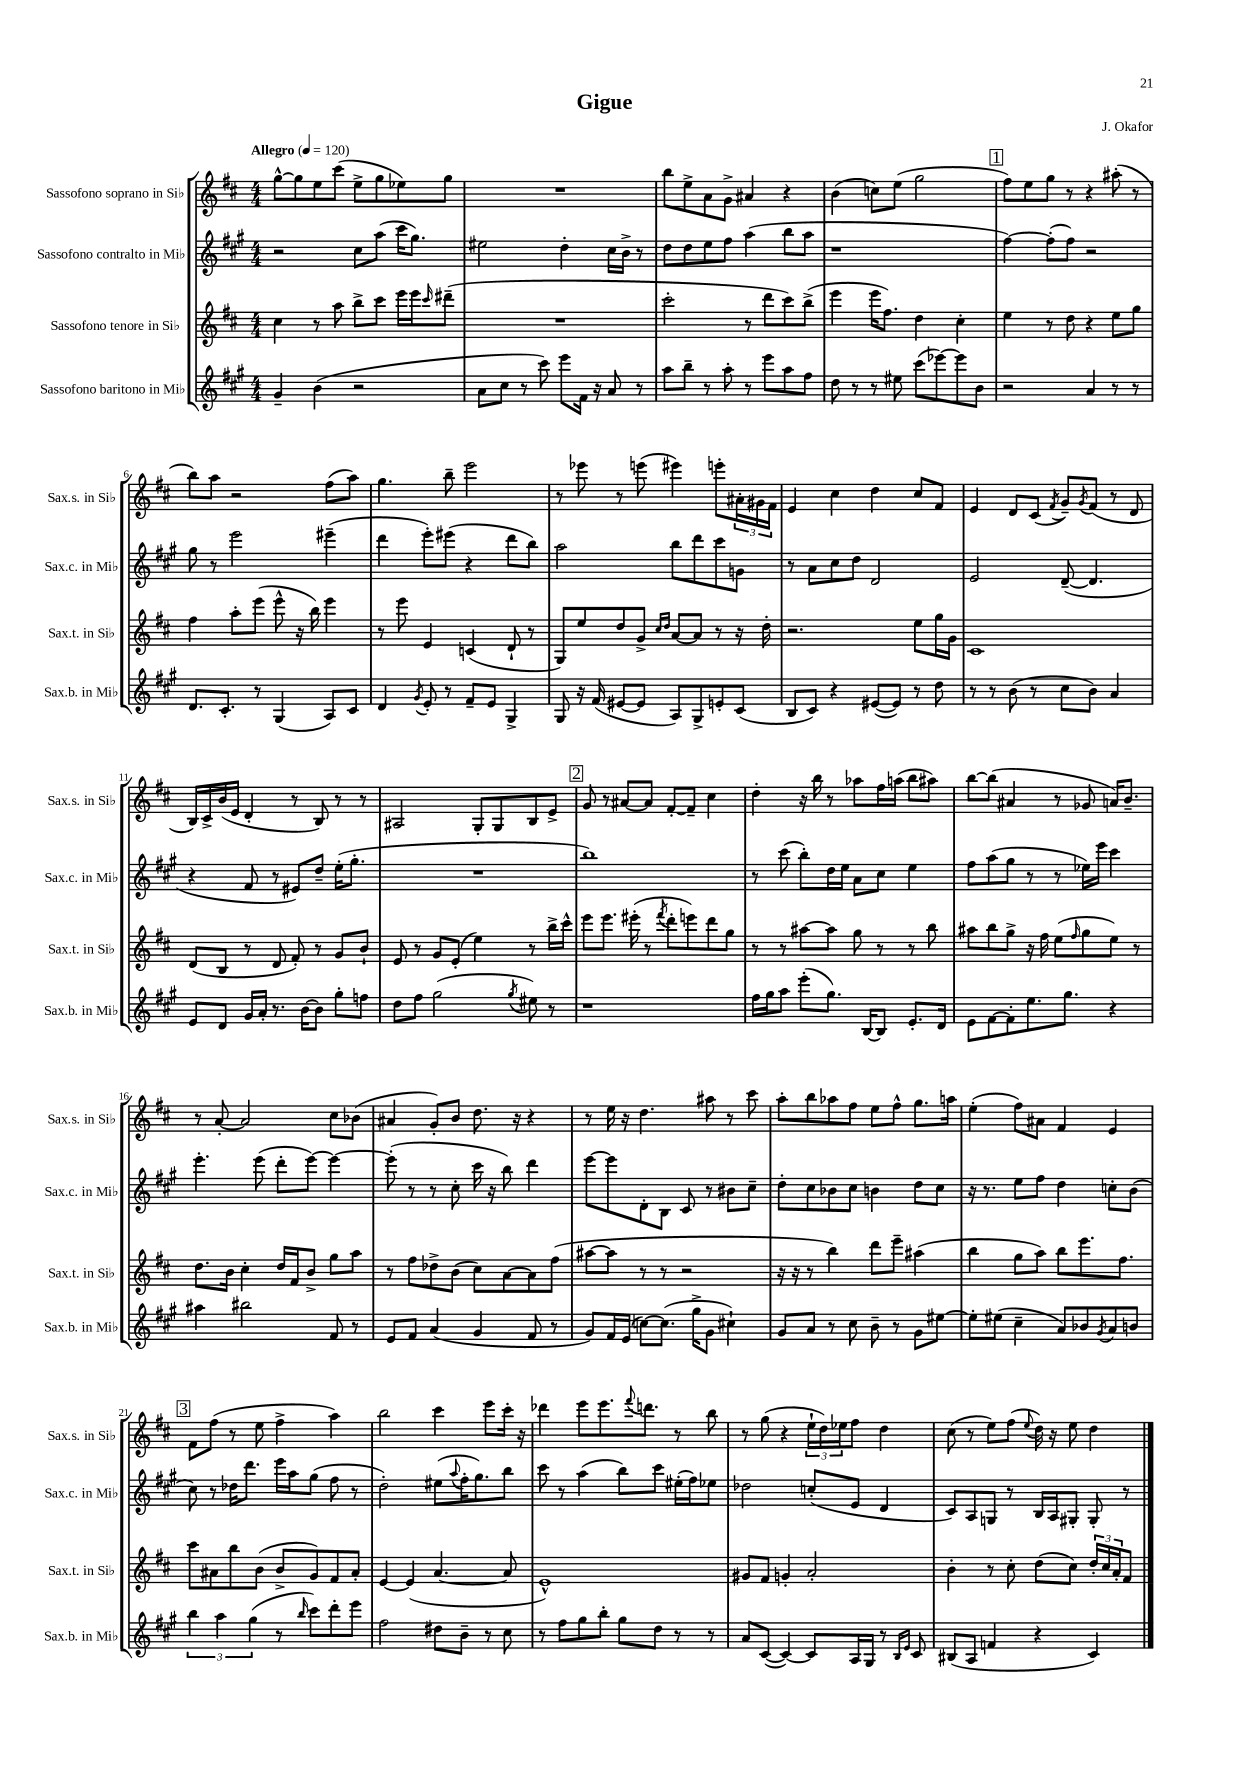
\header { title = "Gigue" composer = "J. Okafor" }
<<
\new StaffGroup <<
\new Staff = "s0" \with { instrumentName = "Sassofono soprano in Sib" shortInstrumentName = "Sax.s. in Sib" } {
    \clef treble \key d \major \numericTimeSignature \time 4/4 \tempo "Allegro" 4 = 120
    g''8~-^ g''8 e''8 cis'''8( e''8-> g''8 ees''8) g''8 |
    R1 |
    b''8 e''8-> a'8 g'8-> ais'4 r4 |
    b'4( c''8) e''8( g''2 |
    \mark \markup { \box "1" } fis''8) e''8 g''8 r8 r4 ais''8-.( r8 |
    b''8) a''8 r2 fis''8( a''8) |
    g''4. b''8-- e'''2 |
    r8 ees'''8 r8 e'''8( eis'''4) e'''8-. \tuplet 3/2 { ais'16-. gis'16 fis'16 } |
    e'4 cis''4 d''4 cis''8 fis'8 |
    e'4 d'8 cis'8( \acciaccatura { fis'8 } g'8--) \acciaccatura { g'8 } fis'8( r8 d'8 |
    b16) cis'16-> b'16( e'16 d'4-. r8 b8) r8 r8 |
    ais2 g8-. g8 b8 e'8-> |
    \mark \markup { \box "2" } g'8 r8 ais'8~ ais'8 fis'8~-. fis'8-- cis''4 |
    d''4-. r16 b''16 r8 aes''8 fis''16 a''16( b''8 ais''8) |
    b''8~ b''8( ais'4 r8 ges'8 a'16) b'8.-- |
    r8 a'8~-. a'2 cis''8 bes'8( |
    ais'4 g'8-.) b'8 d''8. r16 r4 |
    r8 e''16 r16 d''4. ais''8 r8 cis'''8 |
    a''8-. b''8 aes''8 fis''8 e''8 fis''8-^ g''8. a''16 |
    e''4-.( fis''8) ais'8 fis'4 e'4 |
    \mark \markup { \box "3" } fis'8 fis''8( r8 e''8 fis''4-> a''4) |
    b''2 cis'''4 e'''8 cis'''16-. r16 |
    des'''4 e'''8 e'''8. \appoggiatura { fis'''8 } d'''8. r8 b''8 |
    r8 g''8( r4 \tuplet 3/2 { e''16-! d''16) ees''16 } fis''8 d''4 |
    cis''8( r8 e''8) fis''8( \appoggiatura { e''8 } d''16) r16 e''8 d''4 \bar "|." |
}
\new Staff = "s1" \with { instrumentName = "Sassofono contralto in Mib" shortInstrumentName = "Sax.c. in Mib" } {
    \clef treble \key a \major \numericTimeSignature \time 4/4
    r2 cis''8 a''8( cis'''16 gis''8.) |
    eis''2 d''4-. cis''16 b'16-> r8 |
    d''8 d''8 e''8 fis''8 a''4( b''8 a''8 |
    r1 |
    \mark \markup { \box "1" } fis''4~) fis''8-.( fis''8) r2 |
    gis''8 r8 e'''2 eis'''4--( |
    d'''4 e'''8-.) eis'''8( r4 d'''8 b''8) |
    a''2 b''8 d'''8 cis'''8 g'8 |
    r8 a'8 cis''8 d''8 d'2 |
    e'2 d'8~--( d'4. |
    r4 fis'8 r8 eis'8) d''8-- e''16-.( gis''8.-. |
    R1 |
    \mark \markup { \box "2" } b''1) |
    r8 cis'''8( b''8-.) d''16 e''16 a'8 cis''8 e''4 |
    fis''8 a''8( gis''8 r8 r8 ees''16) e'''16 cis'''4 |
    e'''4.-. e'''8( d'''8-. e'''8~) e'''4~ |
    e'''8-.( r8 r8 cis''8-. cis'''16 r16 b''8) d'''4 |
    e'''8~ e'''8 d'8-. b8 cis'8 r8 bis'8 cis''8-- |
    d''8-. cis''8 bes'8 cis''8 b'4 d''8 cis''8 |
    r16 r8. e''8 fis''8 d''4 c''8-. b'8( |
    \mark \markup { \box "3" } cis''8) r8 des''16 d'''8. e'''16 a''16 gis''8( fis''8 r8 |
    d''2-.) eis''8( \appoggiatura { a''8 } fis''16-. gis''8.) b''8 |
    cis'''8 r8 a''4( b''8) cis'''8 eis''16-.( fis''16) ees''8 |
    des''2 c''8-.( e'8 d'4 |
    cis'8) a8 g8 r8 b16 a16 gis8-. gis8-. r8 \bar "|." |
}
\new Staff = "s2" \with { instrumentName = "Sassofono tenore in Sib" shortInstrumentName = "Sax.t. in Sib" } {
    \clef treble \key d \major \numericTimeSignature \time 4/4
    cis''4 r8 a''8 b''8-> cis'''8 e'''16 e'''16 \grace { cis'''16 } dis'''8--( |
    R1 |
    cis'''2-. r8 d'''8 cis'''8) b''8->( |
    e'''4 e'''16 fis''8.) d''4 cis''4-. |
    \mark \markup { \box "1" } e''4 r8 d''8 r4 e''8 g''8 |
    fis''4 a''8-. e'''8( e'''8-^ r16 b''16) e'''4 |
    r8 e'''8 e'4 c'4( d'8-! r8 |
    g8) e''8 d''8 g'8-> \grace { cis''16 d''16 } a'8~ a'8 r8 r16 d''16-. |
    r2. e''8 g''16 g'16 |
    cis'1 |
    d'8( b8 r8 d'8 fis'8-.) r8 g'8 b'8-! |
    e'8 r8 g'8 e'8-.( e''4) r8 b''16-> cis'''16-^ |
    \mark \markup { \box "2" } e'''8 e'''8. eis'''16-.( r8 \acciaccatura { fis'''8 } d'''8-. e'''8) d'''8 g''8 |
    r8 r8 ais''8~ ais''8 g''8 r8 r8 b''8 |
    ais''8 b''8 g''8-> r16 fis''16 e''8( \grace { fis''16 } g''8 e''8) r8 |
    d''8. b'16 cis''4-. d''16 fis'16 b'8-> g''8 a''8 |
    r8 fis''8 des''8-> b'8( cis''8) a'8~ a'8 fis''8( |
    ais''8~ ais''8 r8 r8 r2 |
    r16 r16 r8 b''4) d'''8 e'''8-- ais''4( |
    b''4 g''8 a''8) b''8 e'''8. fis''8. |
    \mark \markup { \box "3" } cis'''8 ais'8 b''8 b'8( b'8-> g'8) fis'8 ais'8-. |
    e'4~ e'4( a'4.~ a'8 |
    e'1-^) |
    gis'8 fis'8 g'4-. a'2-. |
    b'4-. r8 cis''8-. d''8( cis''8) \tuplet 3/2 { d''16-. cis''16 a'16-. } fis'8 \bar "|." |
}
\new Staff = "s3" \with { instrumentName = "Sassofono baritono in Mib" shortInstrumentName = "Sax.b. in Mib" } {
    \clef treble \key a \major \numericTimeSignature \time 4/4
    gis'4-- b'4( r2 |
    a'8 cis''8 r8 cis'''8) e'''8 fis'16 r16 a'8 r8 |
    a''8 b''8-- r8 a''8-. r8 e'''8 a''8 fis''8 |
    d''8 r8 r8 eis''8 cis'''8( ees'''8~) ees'''8 b'8 |
    \mark \markup { \box "1" } r2 a'4 r8 r8 |
    d'8. cis'8.-. r8 gis4( a8) cis'8 |
    d'4 \acciaccatura { gis'8 } e'8-. r8 fis'8-- e'8 gis4-> |
    gis8 r16 fis'16( eis'8~ eis'8 a8) gis8-> e'8-. cis'8( |
    b8 cis'8) r4 eis'8~( eis'8) r8 d''8 |
    r8 r8 b'8( r8 cis''8 b'8) a'4 |
    e'8 d'8 gis'16 a'16-. r8. b'16~ b'8 gis''8-. f''8 |
    d''8 fis''8 gis''2( \acciaccatura { gis''8 } eis''8) r8 |
    \mark \markup { \box "2" } r1 |
    fis''16 gis''16 a''8 e'''8-.( gis''8.) b16~ b8 e'8.-. d'16 |
    e'8 fis'8~ fis'8-. e''8. gis''8. r4 |
    ais''4 bis''2 fis'8 r8 |
    e'8 fis'8 a'4( gis'4 fis'8 r8 |
    gis'8) fis'16 e'16( c''8~) c''8.( gis''16-> gis'8 cis''4-!) |
    gis'8 a'8 r8 cis''8 b'8-- r8 gis'8 eis''8~ |
    eis''8-. eis''8( cis''4-- a'8) bes'8 \acciaccatura { gis'8 } a'8 b'8 |
    \mark \markup { \box "3" } \tuplet 3/2 { b''4 a''4 gis''4( } r8 \grace { b''16 } cis'''8) d'''8-. e'''8 |
    fis''2 dis''8 b'8-- r8 cis''8 |
    r8 fis''8 gis''8 b''8-. gis''8 d''8 r8 r8 |
    a'8 cis'8~( cis'4~) cis'8 a16 gis16 r8 \grace { b16 e'16 } cis'8 |
    bis8( a8 f'4 r4 cis'4) \bar "|." |
}
>>
>>
